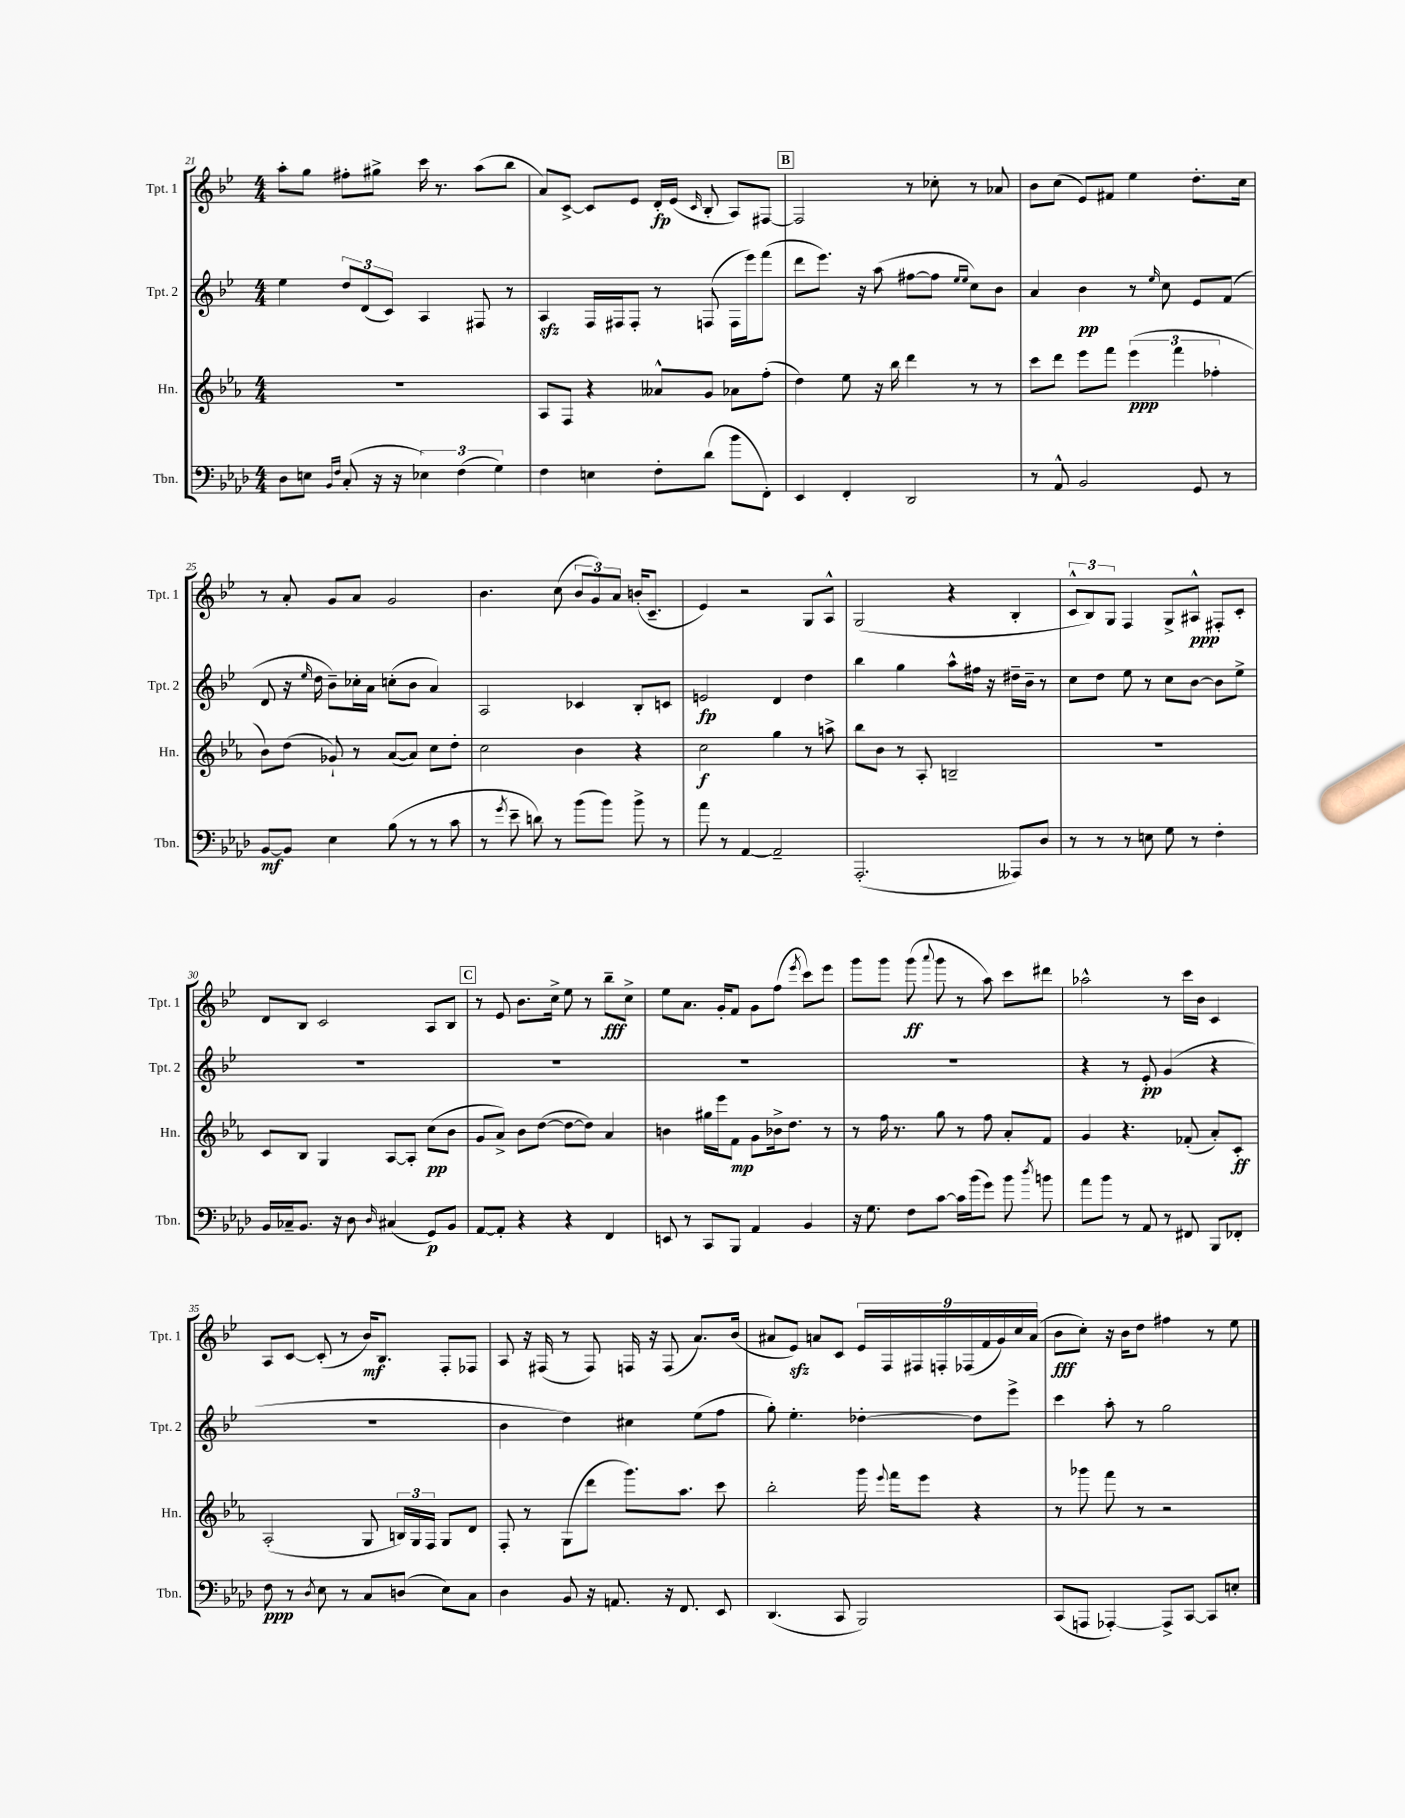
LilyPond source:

<<
\new StaffGroup <<
\new Staff = "s0" \with { instrumentName = "Tpt. 1" shortInstrumentName = "Tpt. 1" } {
    \clef treble \key bes \major \numericTimeSignature \time 4/4
    \autoBeamOff a''8[-. g''8] fis''8[-. gis''8]-> c'''16 r8. a''8[( bes''8] |
    a'8[) c'8]~-> c'8[ ees'8] d'16[-.\fp ees'16]( \grace { c'16 } bes8-. a8[) fis8]~ |
    \mark \markup { \box "B" } fis2 r8 ces''8-. r8 aes'8 |
    bes'8[ c''8]( ees'8[) fis'8] ees''4 d''8.[-. c''16] |
    r8 a'8-. g'8[ a'8] g'2 |
    bes'4. c''8( \tuplet 3/2 { bes'8[ g'8) a'8] } b'16[-.( c'8.]-- |
    ees'4) r2 g8[ a8]-^ |
    g2( r4 bes4-. |
    \tuplet 3/2 { c'8[-^ bes8) g8] } f4 g8[-> ais8]-^\ppp fis8[-. c'8]-. |
    d'8[ bes8] c'2 a8[ bes8] |
    \mark \markup { \box "C" } r8 ees'8 bes'8.[ c''16]-> ees''8 r8 bes''8[--\fff c''8]-> |
    ees''8[ a'8.] g'16[-. f'8] g'8[ f''8]( \acciaccatura { ees'''8 } c'''8[) ees'''8] |
    g'''8[ g'''8] g'''8\ff( \appoggiatura { a'''8 } g'''8 r8 a''8) c'''8[ dis'''8] |
    aes''2-^ r8 c'''16[ bes'16] c'4 |
    a8[ c'8]~ c'8-.( r8 bes'16[\mf) bes8.] f8[-. fes8] |
    a8 r16 fis16( r8 fis8) f16 r16 f8( a'8.[) bes'16]( |
    ais'8[ ees'8]\sfz) a'8[ c'8] \tuplet 9/8 { ees'16[ f16 fis16 f16-. fes16( f'16 g'16) c''16 a'16]( } |
    bes'8[\fff c''8]-.) r16 bes'16[ d''8] fis''4 r8 ees''8 \bar "|." |
}
\new Staff = "s1" \with { instrumentName = "Tpt. 2" shortInstrumentName = "Tpt. 2" } {
    \clef treble \key bes \major \numericTimeSignature \time 4/4
    \autoBeamOff ees''4 \tuplet 3/2 { d''8[ d'8( c'8]) } a4 fis8 r8 |
    a4\sfz f16[ fis16 fis8]-. r8 f8( f16[ ees'''16) f'''8]( |
    \mark \markup { \box "B" } d'''8[ ees'''8.]) r16 a''8( fis''8[~ fis''8] \grace { ees''16[ ees''16] } c''8[) bes'8] |
    a'4 bes'4\pp r8 \grace { ees''16 } c''8 ees'8[ f'8]( |
    d'8 r16 \grace { ees''16 } d''16 bes'8[--) ces''16-. a'16] c''8[-.( bes'8] a'4) |
    a2 ces'4 bes8[-. c'8] |
    e'2\fp d'4 d''4 |
    bes''4 g''4 a''8[-^ fis''16] r16 dis''16[-- bes'16]-- r8 |
    c''8[ d''8] ees''8 r8 c''8[ bes'8]~ bes'8[ ees''8]-> |
    R1 |
    \mark \markup { \box "C" } R1 |
    R1 |
    R1 |
    r4 r8 ees'8-.\pp g'4( r4 |
    R1 |
    bes'4 d''4) cis''4 ees''8[( f''8] |
    g''8-.) ees''4.-. des''4~-. des''8[ ees'''8]-> |
    c'''4 a''8-. r8 g''2 \bar "|." |
}
\new Staff = "s2" \with { instrumentName = "Hn." shortInstrumentName = "Hn." } {
    \clef treble \key ees \major \numericTimeSignature \time 4/4
    \autoBeamOff R1 |
    aes8[ f8] r4 aeses'8[-^ g'8] aes'8[ f''8]-.( |
    \mark \markup { \box "B" } d''4) ees''8 r16 bes''16 d'''4 r8 r8 |
    c'''8[ d'''8] ees'''8[ f'''8] \tuplet 3/2 { ees'''4\ppp( f'''4 fes''4-. } |
    bes'8[) d''8]( ges'8-!) r8 aes'8[~( aes'8]) c''8[ d''8]-. |
    c''2 bes'4 r4 |
    c''2\f g''4 r8 a''8-> |
    bes''8[ bes'8] r8 aes8-. b2-- |
    R1 |
    c'8[ bes8] g4 aes8[~ aes8]-. c''8[\pp( bes'8] |
    \mark \markup { \box "C" } g'8[ aes'8]->) bes'8[ d''8]~( d''8[~ d''8]) aes'4 |
    b'4 gis''16[ ees'''16 f'8]\mp g'8[ bes'16-> d''8.] r8 |
    r8 f''16 r8. g''8 r8 f''8 aes'8[-. f'8] |
    g'4 r4. fes'8-.( aes'8[-.) c'8]-.\ff |
    aes2-.( g8 \tuplet 3/2 { b16[) g16 f16] } g8[ d'8] |
    f8-. r8 g8[( d'''8] g'''8.[) aes''8.] c'''8 |
    bes''2-. g'''16 \appoggiatura { ees'''8 } f'''16[ ees'''8] r4 |
    r8 ges'''8 f'''8 r8 r2 \bar "|." |
}
\new Staff = "s3" \with { instrumentName = "Tbn." shortInstrumentName = "Tbn." } {
    \clef bass \key aes \major \numericTimeSignature \time 4/4
    \autoBeamOff des8[ e8] \grace { bes,16[ f16] } c8-.( r16 r16 \tuplet 3/2 { ees4) f4( g4) } |
    f4 e4 f8[-. des'8]( bes'8[ f,8]-.) |
    \mark \markup { \box "B" } ees,4 f,4-. des,2 |
    r8 aes,8-^ bes,2 g,8 r8 |
    bes,8[~\mf bes,8] ees4 bes8( r8 r8 c'8 |
    r8 \acciaccatura { g'8 } ees'8-- d'8) r8 bes'8[( bes'8]) bes'8-> r8 |
    aes'8 r8 aes,4~ aes,2-- |
    aes,,2.-.( aeses,,8[) des8] |
    r8 r8 r8 e8 g8 r8 f4-. |
    bes,16[ ces16-- bes,8.] r16 des8 \grace { des16 } cis4( g,8[\p) bes,8] |
    \mark \markup { \box "C" } aes,8[~ aes,8]-. r4 r4 f,4 |
    e,8 r8 c,8[ bes,,8] aes,4 bes,4 |
    r16 g8. f8[ c'8]~ c'16[ bes'16( g'8]) bes'8 \acciaccatura { des''8 } b'8 |
    aes'8[ bes'8] r8 aes,8 r8 fis,8 bes,,8[ fes,8]-. |
    f8\ppp r8 \acciaccatura { des8 } ees8 r8 c8[ d8]( ees8[) c8] |
    des4 bes,8 r16 a,8. r16 f,8. ees,8 |
    des,4.( c,8 bes,,2) |
    c,8[( a,,8] aes,,4~-.) aes,,8[-> c,8]~ c,8[ e8]-. \bar "|." |
}
>>
>>
\layout { \context { \Score currentBarNumber = #21 } }
